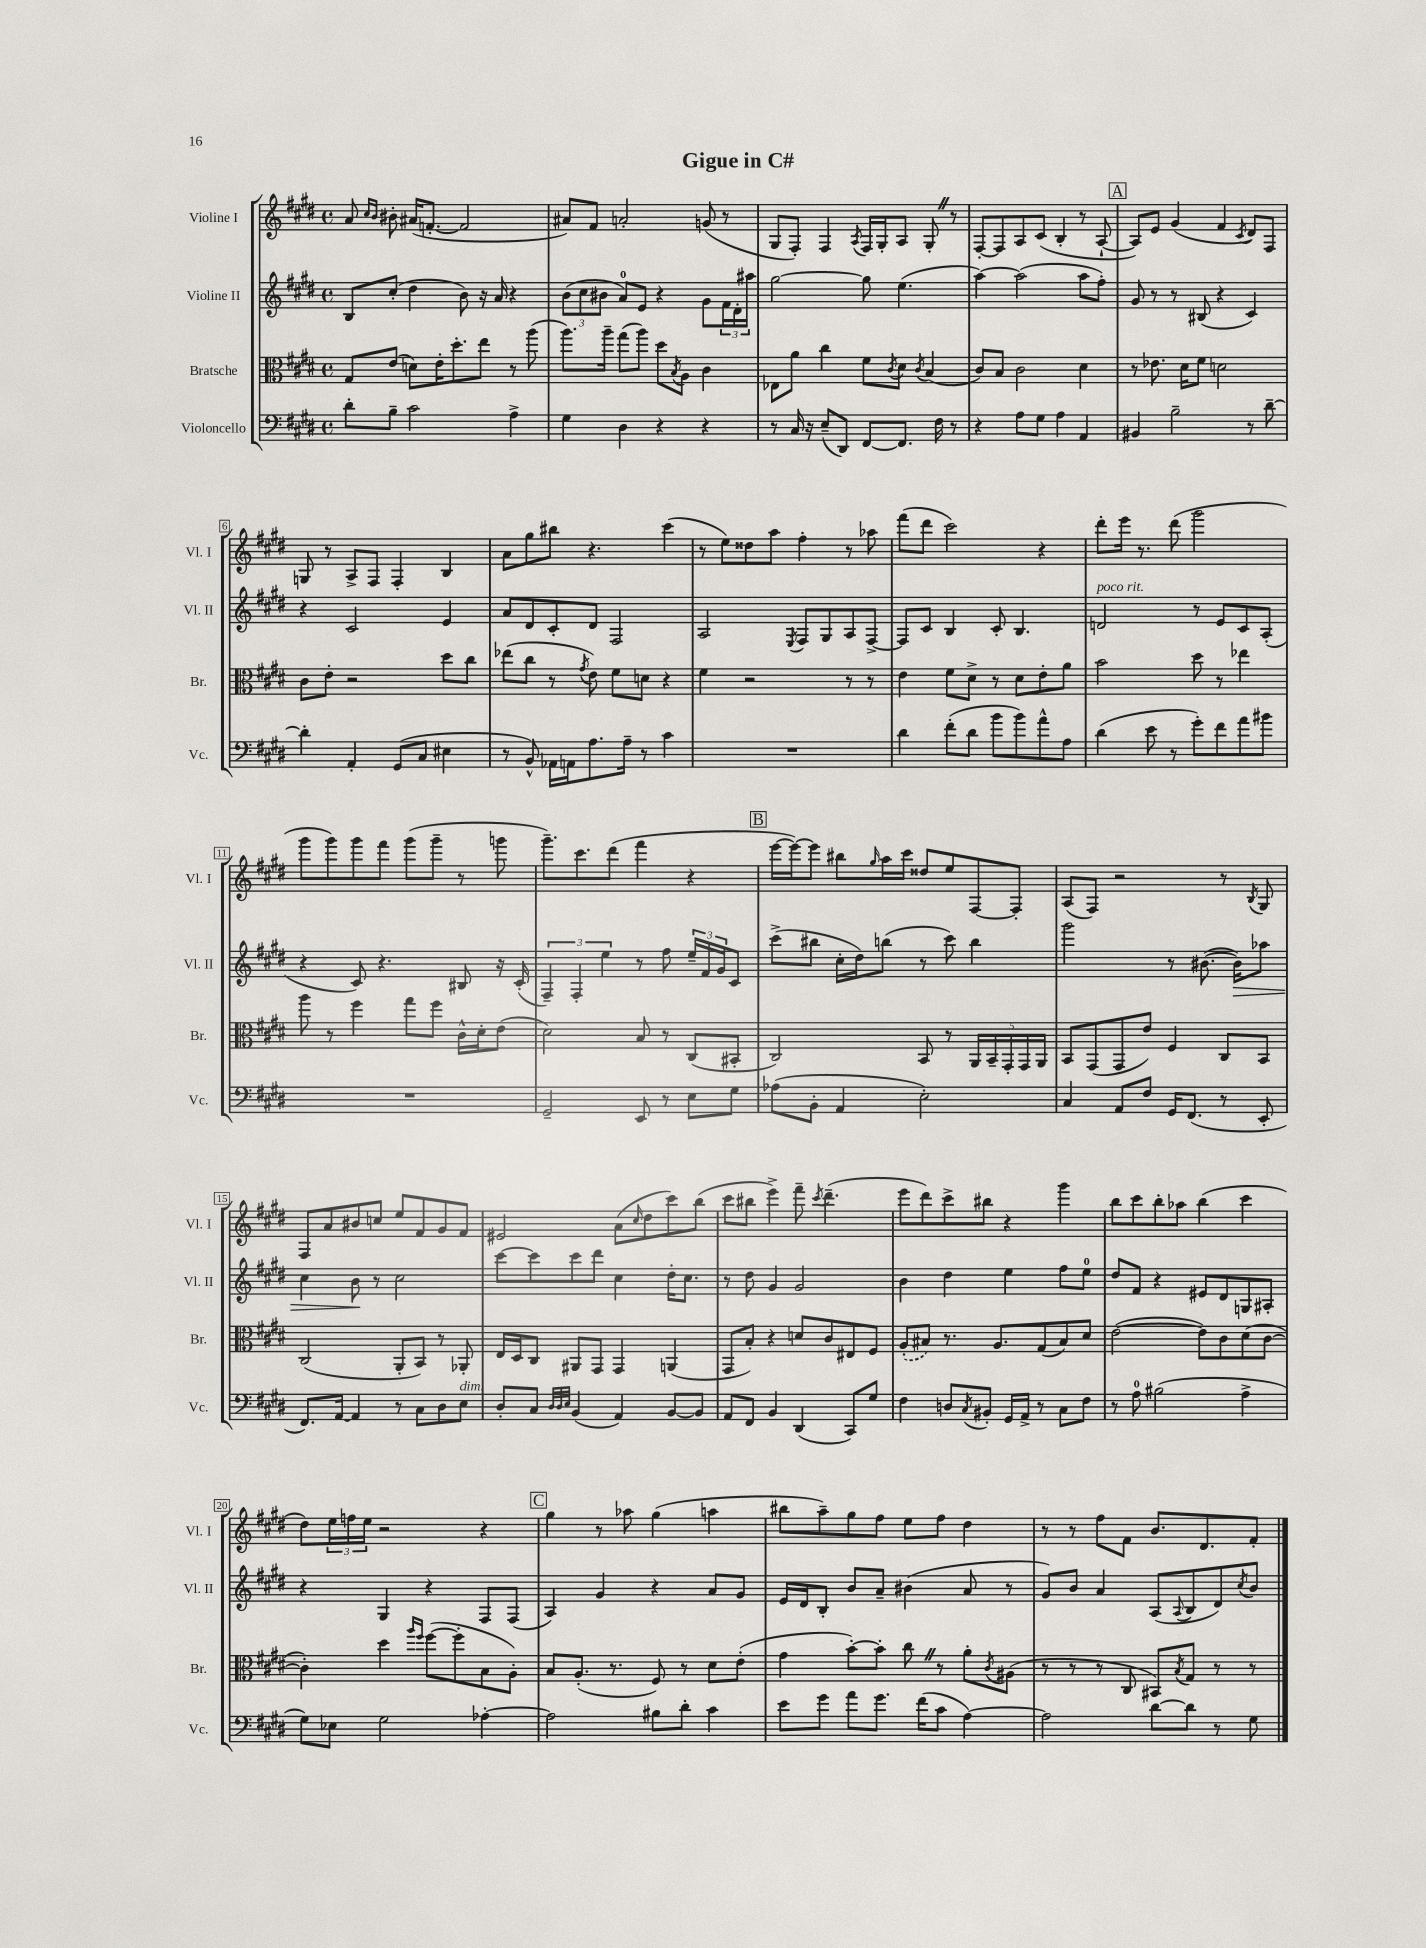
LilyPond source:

\header { title = "Gigue in C#" }
<<
\new StaffGroup <<
\new Staff = "s0" \with { instrumentName = "Violine I" shortInstrumentName = "Vl. I" } {
    \clef treble \key e \major \defaultTimeSignature \time 4/4
    a'8 \grace { cis''16 b'16 } bis'8-. ais'16( f'8.~-. f'2 |
    ais'8) fis'8 a'2-. g'8( r8 |
    gis8 fis8-.) fis4 \acciaccatura { a8 } fis16 gis16-. a8 gis8-. \once \override BreathingSign.text = \markup { \musicglyph "scripts.caesura.straight" } \breathe r8 |
    fis8~-. fis8 a8 cis'8( b4-. r8 a8~-! |
    \mark \markup { \box "A" } a8) e'8 gis'4( fis'4 \acciaccatura { cis'8 } dis'8) fis8 |
    g8 r8 a8-> fis8 fis4-. b4 |
    a'8 gis''8 bis''8 r4. cis'''4( |
    r8 e''8) disis''8 a''8 fis''4-. r8 aes''8 |
    fis'''8( dis'''8 cis'''2) r4 |
    dis'''8-. e'''16 r8. dis'''8( gis'''2 |
    gis'''8 gis'''8) gis'''8 fis'''8 gis'''8( gis'''8-- r8 g'''8 |
    gis'''8.--) cis'''8. dis'''8( fis'''4 r4 |
    \mark \markup { \box "B" } e'''16~ e'''16~) e'''8 bis''8 \grace { gis''16 } a''16 cis'''16 disis''8 e''8 fis8~ fis8-. |
    a8( fis8) r2 r8 \acciaccatura { b8 } gis8 |
    fis8 a'8 bis'8 c''8 e''8 fis'8 gis'8 fis'8 |
    eis'2 a'8( \grace { cis''16 } dis''8 cis'''8) b''8( |
    cis'''8 bis''8 e'''4->) fis'''8-- \acciaccatura { cis'''8 } dis'''4.--( |
    e'''8 dis'''8) cis'''8-> bis''8 r4 gis'''4 |
    b''8 cis'''8 b''8-. aes''8 b''4( cis'''4 |
    dis''8) \tuplet 3/2 { e''16 f''16 e''16 } r2 r4 |
    \mark \markup { \box "C" } gis''4 r8 aes''8 gis''4( a''4 |
    bis''8 a''8--) gis''8 fis''8 e''8 fis''8 dis''4 |
    r8 r8 fis''8 fis'8 b'8. dis'8. fis'8-. \bar "|." |
}
\new Staff = "s1" \with { instrumentName = "Violine II" shortInstrumentName = "Vl. II" } {
    \clef treble \key e \major \defaultTimeSignature \time 4/4
    b8 cis''8-.( dis''4 b'8) r16 a'16 r4 |
    \tuplet 3/2 { b'8( cis''8 bis'8 } a'8-0) e'8 r4 gis'8 \tuplet 3/2 { fis'16 dis'16-. ais''16 } |
    gis''2~ gis''8 e''4.( |
    a''4~) a''2( a''8 fis''8-.) |
    \mark \markup { \box "A" } gis'8 r8 r8 bis8( r4 cis'4) |
    r4 cis'2 e'4 |
    a'8 dis'8 cis'8-. dis'8 fis2 |
    a2 \acciaccatura { e8 } fis8 gis8 a8 fis8~-> |
    fis8 cis'8 b4 cis'8-. b4. |
    d'2^\markup { \italic "poco rit." } r8 e'8 cis'8 a8-.( |
    r4 cis'8) r4. bis8 r16 cis'16-.( |
    \tuplet 3/2 { fis4--) fis4-. e''4 } r8 fis''8 \tuplet 3/2 { e''16-- fis'16 gis'16 } cis'8 |
    \mark \markup { \box "B" } cis'''8->( bis''8 cis''16-. dis''16) b''8( r8 cis'''8) b''4 |
    gis'''2 r8 bis'8.~( bis'16\>) aes''8 |
    cis''4 b'8\! r8 cis''2 |
    cis'''8~ cis'''8 cis'''8 dis'''8 cis''4 dis''16-. cis''8. |
    r8 dis''8 gis'4 gis'2 |
    b'4 dis''4 e''4 fis''8 e''8-0 |
    dis''8 fis'8 r4 eis'8 dis'8 g8 ais8-. |
    r4 gis4 r4 fis8 fis8( |
    \mark \markup { \box "C" } a4) gis'4 r4 a'8 gis'8 |
    e'16 dis'16 b8-. b'8 a'8-- bis'4( a'8 r8 |
    gis'8) b'8 a'4 a8( \appoggiatura { a8 } b8 dis'8) \acciaccatura { cis''8 } b'8 \bar "|." |
}
\new Staff = "s2" \with { instrumentName = "Bratsche" shortInstrumentName = "Br." } {
    \clef alto \key e \major \defaultTimeSignature \time 4/4
    gis8 e'8( d'8) e'16-. dis''8.-. e''8 r8 a''8( |
    a''8.) a''16-- gis''8( a''8) dis''8 \acciaccatura { b8 } a8 cis'4 |
    ees8 a'8 cis''4 fis'8 \acciaccatura { cis'8 } dis'8 \acciaccatura { cis'8 } b4( |
    cis'8) b8 cis'2 dis'4 |
    \mark \markup { \box "A" } r8 ees'8. dis'16 fis'8 d'2 |
    cis'8 e'8-. r2 dis''8 cis''8 |
    ees''8( cis''8 r8 \acciaccatura { gis'8 } e'8) fis'8 d'8 r4 |
    fis'4 r2 r8 r8 |
    e'4 fis'8 dis'8-> r8 dis'8 e'8-. a'8 |
    b'2 dis''8 r8 ees''4 |
    a''8 r8 fis''4 gis''8 fis''8 cis'16-^ dis'16-. e'8( |
    dis'2) b8 r8 cis8( bis,8-. |
    \mark \markup { \box "B" } cis2) b,8 r8 \tuplet 5/4 { a,16 b,16-- gis,16-. gis,16 a,16 } |
    b,8 gis,8( gis,8 e'8) fis4 cis8 b,8 |
    cis2( a,8-. b,8) r8 aes,8-. |
    e16 dis16 cis8 ais,8 gis,8 gis,4 a,4( |
    gis,8 b8-.) r4 d'8 cis'8 eis8 fis8 |
    \once \slurDashed a8-.( bis8) r8. a8. gis8( bis8) dis'8 |
    e'2~( e'8) cis'8 dis'8( cis'8~ |
    cis'4-.) dis''4 \grace { a''16 fis''16 } fis''8~( fis''8-. b8 a8-.) |
    \mark \markup { \box "C" } b8 a8.-.( r8. fis8) r8 dis'8 e'8-.( |
    gis'4 b'8~-.) b'8-. cis''8 \once \override BreathingSign.text = \markup { \musicglyph "scripts.caesura.straight" } \breathe r8 a'8-. \acciaccatura { cis'8 } ais8( |
    r8 r8 r8 cis8 bis,8) \acciaccatura { b8 } gis8 r8 r8 \bar "|." |
}
\new Staff = "s3" \with { instrumentName = "Violoncello" shortInstrumentName = "Vc." } {
    \clef bass \key e \major \defaultTimeSignature \time 4/4
    dis'8-. b8-- cis'2 a4-> |
    gis4 dis4 r4 r4 |
    r8 cis16 r16 e8--( dis,8) fis,8~ fis,8. fis16 r8 |
    r4 a8 gis8 a4 a,4 |
    \mark \markup { \box "A" } bis,4 b2-- r8 dis'8~-- |
    dis'4-. a,4-. gis,8( cis8 eis4 |
    r8 b,8-^) aes,16 a,16 a8. a16-- r8 cis'4 |
    R1 |
    dis'4 fis'8-.( dis'8 b'8 b'8) a'8-^ a8 |
    dis'4( e'8 r8 gis'8-.) fis'8 a'8 bis'8 |
    R1 |
    gis,2-- e,8 r8 e8 gis8 |
    \mark \markup { \box "B" } aes8( b,8-. a,4 e2-.) |
    cis4 a,8 fis8 gis,16 fis,8.( r8 e,8-. |
    fis,8.) a,16~ a,4 r8 cis8 dis8 e8^\markup { \italic "dim." } |
    dis8-. cis8 \grace { dis32 dis32 e32 } b,4( a,4) b,8~ b,8 |
    a,8 fis,8 b,4 dis,4( cis,8) gis8 |
    fis4 d8 \acciaccatura { cis8 } bis,8-. gis,16 a,16-> r8 cis8 fis8 |
    r8 a8-0 bis2( a4-> |
    gis8) ees8 gis2 aes4~-. |
    \mark \markup { \box "C" } aes2 bis8 dis'8-. cis'4 |
    e'8 gis'8 a'8 gis'8. fis'16( cis'8 a4~) |
    a2 dis'8~ dis'8 r8 gis8 \bar "|." |
}
>>
>>
\layout { \context { \Score \override BarNumber.stencil = #(make-stencil-boxer 0.1 0.3 ly:text-interface::print) } }
